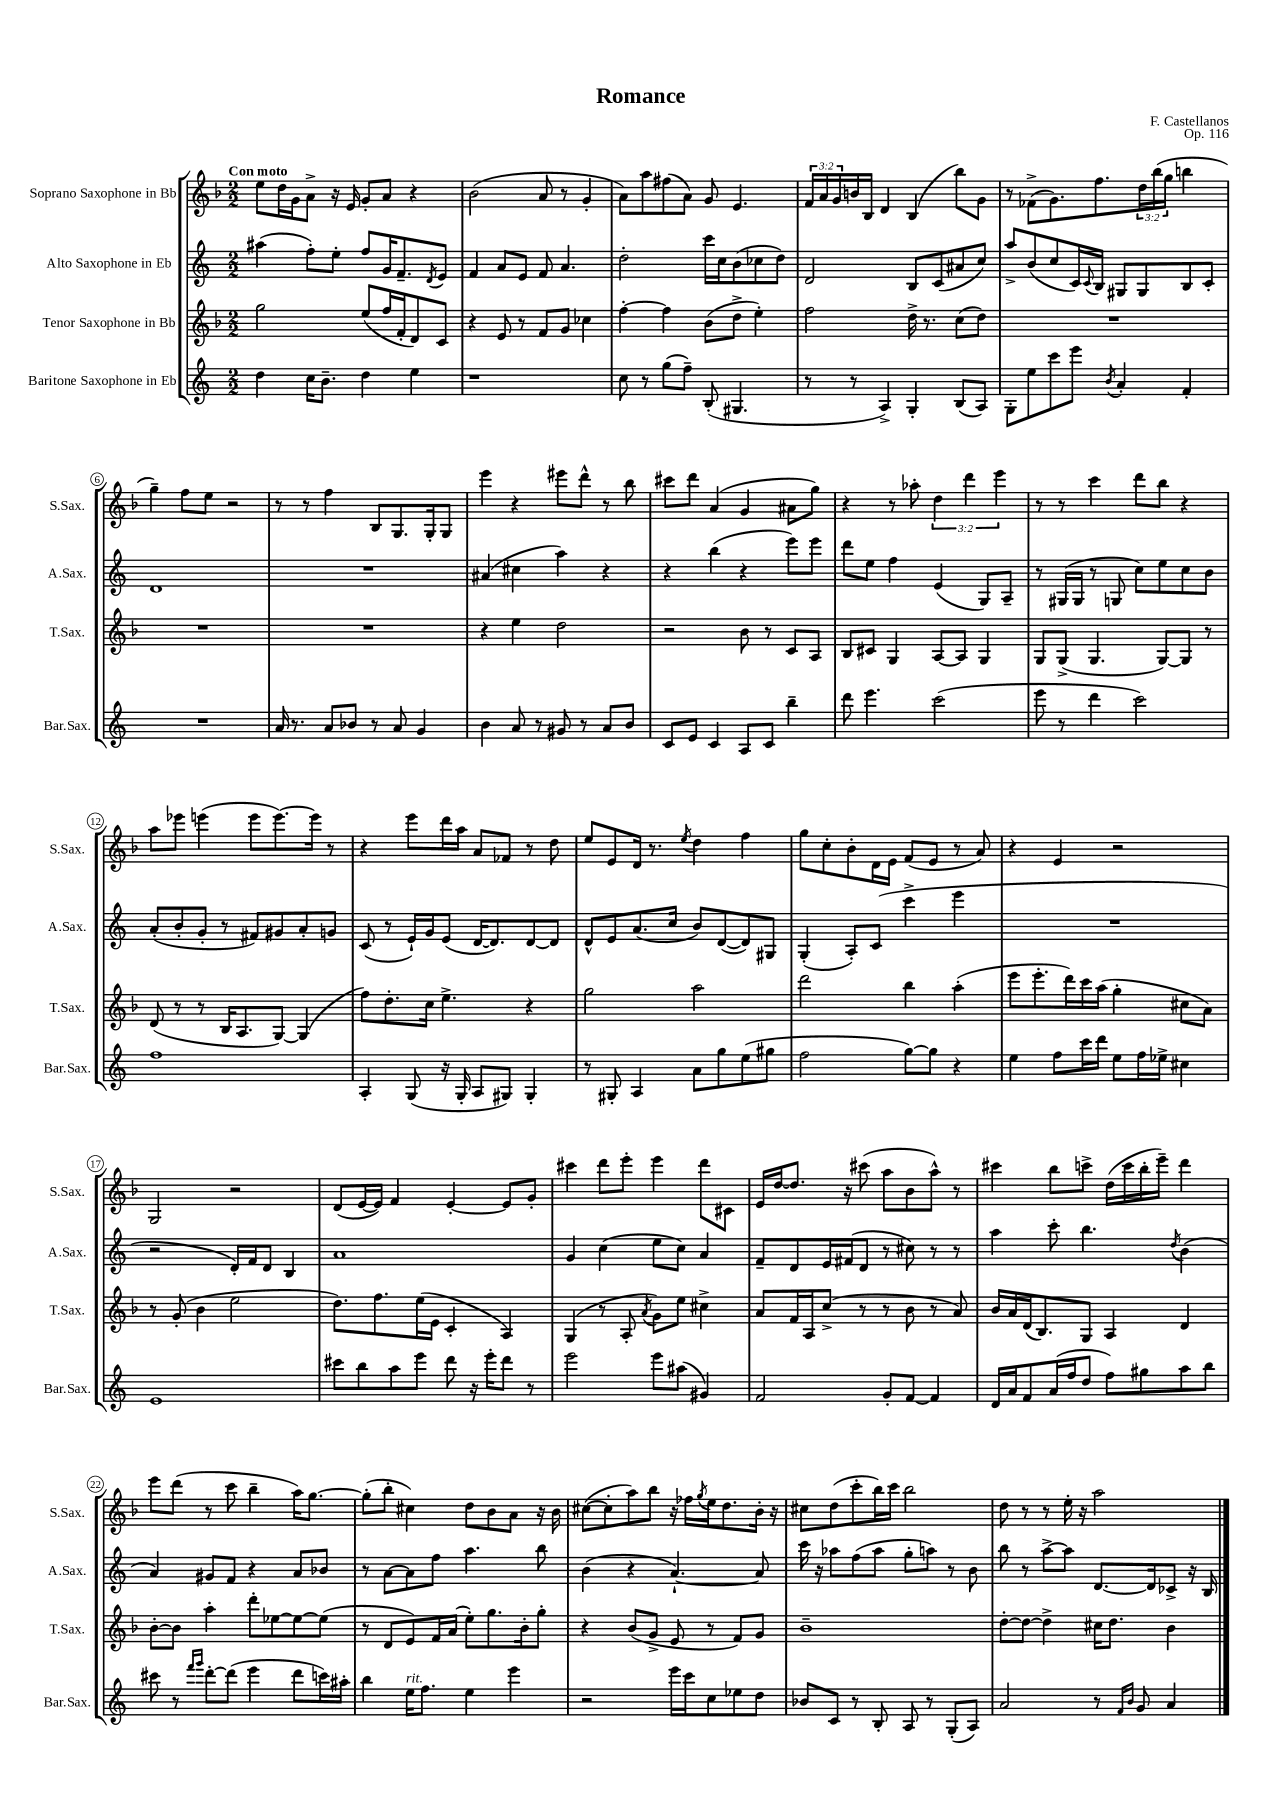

**kern	**kern	**kern	**kern
*staff4	*staff3	*staff2	*staff1
*clefG2	*clefG2	*clefG2	*clefG2
*k[]	*k[b-]	*k[]	*k[b-]
*M2/2	*M2/2	*M2/2	*M2/2
4dd	2gg	(4aa#	8ee
.	.	.	16dd
.	.	.	16g
16cc	.	8ff')	8a^
8.b~	.	.	.
.	.	8ee'	16r
.	.	.	16e
4dd	(8ee	8ff	8g'
.	16ff	16g	8a
.	16f'	8.f~	.
4ee	8d)	.	4r
.	.	8qd	.
.	8c	8e	.
=	=	=	=
1r	4r	4f	(2b-
.	8e	8a	.
.	8r	8e	.
.	8f	8f	8a
.	8g	4.a	8r
.	4cc-	.	4g'
=	=	=	=
8cc	[4ff'	2dd'	8a)
8r	.	.	8aa
(8gg	4ff]	.	(8ff#
8ff~)	.	.	8a)
(8B'	(8b-	16ccc	8g
.	.	16cc	.
4.G#	8dd^	(8b	4.e
.	4ee')	8cc-	.
.	.	8dd)	.
=	=	=	=
8r	2ff	2d	24f
.	.	.	24a
.	.	.	24g
8r	.	.	16b
.	.	.	16B-
4A^)	.	.	4d
4G'	16dd^	8B	(4B-
.	8.r	.	.
.	.	(8c	.
(8B	(8cc	8a#	8bb-)
8A)	8dd)	8cc)	8g
=	=	=	=
8G'	1r	8aa^	8r
8ee	.	(8b	(8f-^
8ccc	.	8cc	8.g)
8eee	.	16c)	.
.	.	8qqc	.
.	.	16B	8.ff
8qb	.	.	.
4a'	.	8G#	.
.	.	8G#	24dd
.	.	.	(24bb-
.	.	.	24gg
4f'	.	8B	4bb
.	.	8c'	.
=	=	=	=
1r	1r	1d	4gg~)
.	.	.	8ff
.	.	.	8ee
.	.	.	2r
=	=	=	=
16a	1r	1r	8r
8.r	.	.	.
.	.	.	8r
8a	.	.	4ff
8b-	.	.	.
8r	.	.	8B-
8a	.	.	8.G
4g	.	.	.
.	.	.	16G'
.	.	.	8G
=	=	=	=
4b	4r	(4a#	4eee
8a	4ee	4cc#	4r
8r	.	.	.
8g#	2dd	4aa)	8eee#
8r	.	.	8ddd^^
8a	.	4r	8r
8b	.	.	8bb-
=	=	=	=
8c	2r	4r	8ccc#
8e	.	.	8ddd
4c	.	(4bb	(4a
8A	8b-	4r	4g
8c	8r	.	.
4bb~	8c	8eee)	8a#
.	8A	8eee	8gg)
=	=	=	=
8ddd	8B-	8ddd	4r
4.eee	8c#	8ee	.
.	4G	4ff	8r
.	.	.	8aa-'
(2ccc	[8A	(4e	6dd
.	8A]	.	.
.	.	.	6ddd
.	4G	8G)	.
.	.	.	6eee
.	.	8A~	.
=	=	=	=
8eee	8G	8r	8r
8r	(8G^	(16G#	8r
.	.	16G#	.
4ddd	4.G	8r	4ccc
.	.	8G	.
2ccc)	.	8cc)	8ddd
.	[8G)	8ee	8bb-
.	8G]	8cc	4r
.	8r	8b	.
=	=	=	=
1ff	(8d	(8a'	8aa
.	8r	8b'	8eee-
.	8r	8g'	(4eee
.	16B-	8r	.
.	8.A	.	.
.	.	8f#)	8eee
.	[8G)	8g#	[8.eee)
.	(4G]	8a'	.
.	.	.	16eee]
.	.	8g	8r
=	=	=	=
4A'	8ff)	(8c	4r
.	8.dd'	8r	.
(8G	.	16e`)	8eee
.	16cc	16g	.
16r	4.ee^	(8e	16ddd
16G'	.	.	16aa
8A	.	[16d	8a
.	.	8.d])	.
8G#)	.	.	8f-
4G#'	4r	[8d	8r
.	.	8d]	8dd
=	=	=	=
8r	2gg	8d^^	8ee
8G#'	.	8e	8e
4A	.	(8.a	16d
.	.	.	8.r
.	.	16cc	.
.	.	.	8qee
8a	2aa	8b)	4dd
8gg	.	([8d	.
(8ee	.	8d])	4ff
8gg#	.	8G#	.
=	=	=	=
2ff	2ddd	(4G'	8gg
.	.	.	8cc'
.	.	8A')	8b-'
.	.	(8c	16d
.	.	.	16e
[8gg)	4bb-	4ccc^	(8f
8gg]	.	.	8e
4r	(4aa'	4eee	8r
.	.	.	8a)
=	=	=	=
4ee	8eee	1r	4r
.	8.eee'	.	.
8ff	.	.	4e
.	16ddd)	.	.
16ccc	16ccc	.	.
16ddd	(16aa	.	.
8ee	4gg'	.	2r
16ff	.	.	.
16ee-^	.	.	.
4cc#	8cc#	.	.
.	8a)	.	.
=	=	=	=
1e	8r	2r	2G
.	(8g'	.	.
.	4b-	.	.
.	2ee	16d')	2r
.	.	16f	.
.	.	8d	.
.	.	4B	.
=	=	=	=
8ccc#	8.dd)	1a	(8d
8bb	.	.	[16e
.	8.ff	.	16e])
8aa	.	.	4f
8eee	(16ee	.	.
.	16e	.	.
8ddd	4c'	.	[4e'
16r	.	.	.
16eee'	.	.	.
8ddd	4A)	.	8e]
8r	.	.	8g'
=	=	=	=
2eee	(4G	4g	4ccc#
.	8r	(4cc	8ddd
.	8A'	.	8eee'
.	8qa	.	.
8eee	8g)	8ee	4eee
(8aa#	8ee	8cc)	.
4g#)	4cc#^	4a	8ddd
.	.	.	8c#
=	=	=	=
2f	8a	8f~	16e
.	.	.	[16dd
.	16f	8d	8.dd]
.	16A	.	.
.	(8cc^	16e	.
.	.	(16f#	16r
.	8r	8d	(8ccc#
8g'	8r	8r	8aa
[8f	8b-	8cc#)	8b-
4f]	8r	8r	8aa^^)
.	8a)	8r	8r
=	=	=	=
16d	16b-	4aa	4ccc#
16a	16a	.	.
8f	(16d	.	.
.	8.B-)	.	.
(16a	.	8ccc'	8bb-
16ff	.	.	.
8dd	8G	4.bb	8ccc^
8ff)	4A	.	(16dd
.	.	.	16ccc
8gg#	.	.	16bb-'
.	.	.	16eee~)
.	.	8qdd	.
8aa	4d	(4b	4ddd
8bb	.	.	.
=	=	=	=
8ccc#	[8b-'	4a)	8eee
8r	8b-]	.	(8ddd
16qqfff	.	.	.
16qqggg	.	.	.
[8ddd'	4aa'	8g#	8r
(8ddd]	.	8f	8ccc
4eee	8ddd'	4r	4bb-~
.	[8ee-	.	.
8ddd	8ee-_	8a	16aa)
.	.	.	[8.gg
16ccc)	(8ee-]	8b-	.
16aa#'	.	.	.
=	=	=	=
4bb	8r	8r	(8gg']
.	8d	[8a	8bb-'
16ee	8e)	8a]	4cc#)
8.ff	.	.	.
.	16f	8ff	.
.	(16a	.	.
4ee	8ee')	4.aa	8dd
.	8.gg	.	8b-
4eee	.	.	8a
.	16b-'	.	.
.	8gg'	8bb	16r
.	.	.	16b-
=	=	=	=
2r	4r	(4b	([8cc#
.	.	.	8cc#']
.	(8b-	4r	8aa)
.	8g^	.	8bb-
16eee	8e	[4.a`)	16r
16ccc	.	.	16ff-
.	.	.	8qgg
8cc	8r	.	16ee
.	.	.	8.dd
8ee-	8f)	.	.
8dd	8g	8a]	16b-'
.	.	.	16r
=	=	=	=
8b-	1b-~	16ccc	8cc#
.	.	16r	.
8c	.	8aa-	(8dd
8r	.	(8ff	8ccc'
8B'	.	8aa-	16bb-)
.	.	.	16ccc
8A	.	8gg'	2bb-
8r	.	8aa)	.
(8G'	.	8r	.
8A)	.	8b	.
=	=	=	=
2a	[8dd'	8bb	8dd
.	8dd_	8r	8r
.	4dd^]	[8aa^	8r
.	.	8aa]	16ee'
.	.	.	16r
8r	16cc#	[8.d	2aa
.	8.dd	.	.
16qqf	.	.	.
16qqb	.	.	.
8g	.	.	.
.	.	16d]	.
4a	4b-	8c-^	.
.	.	16r	.
.	.	16B	.
==	==	==	==
*-	*-	*-	*-
